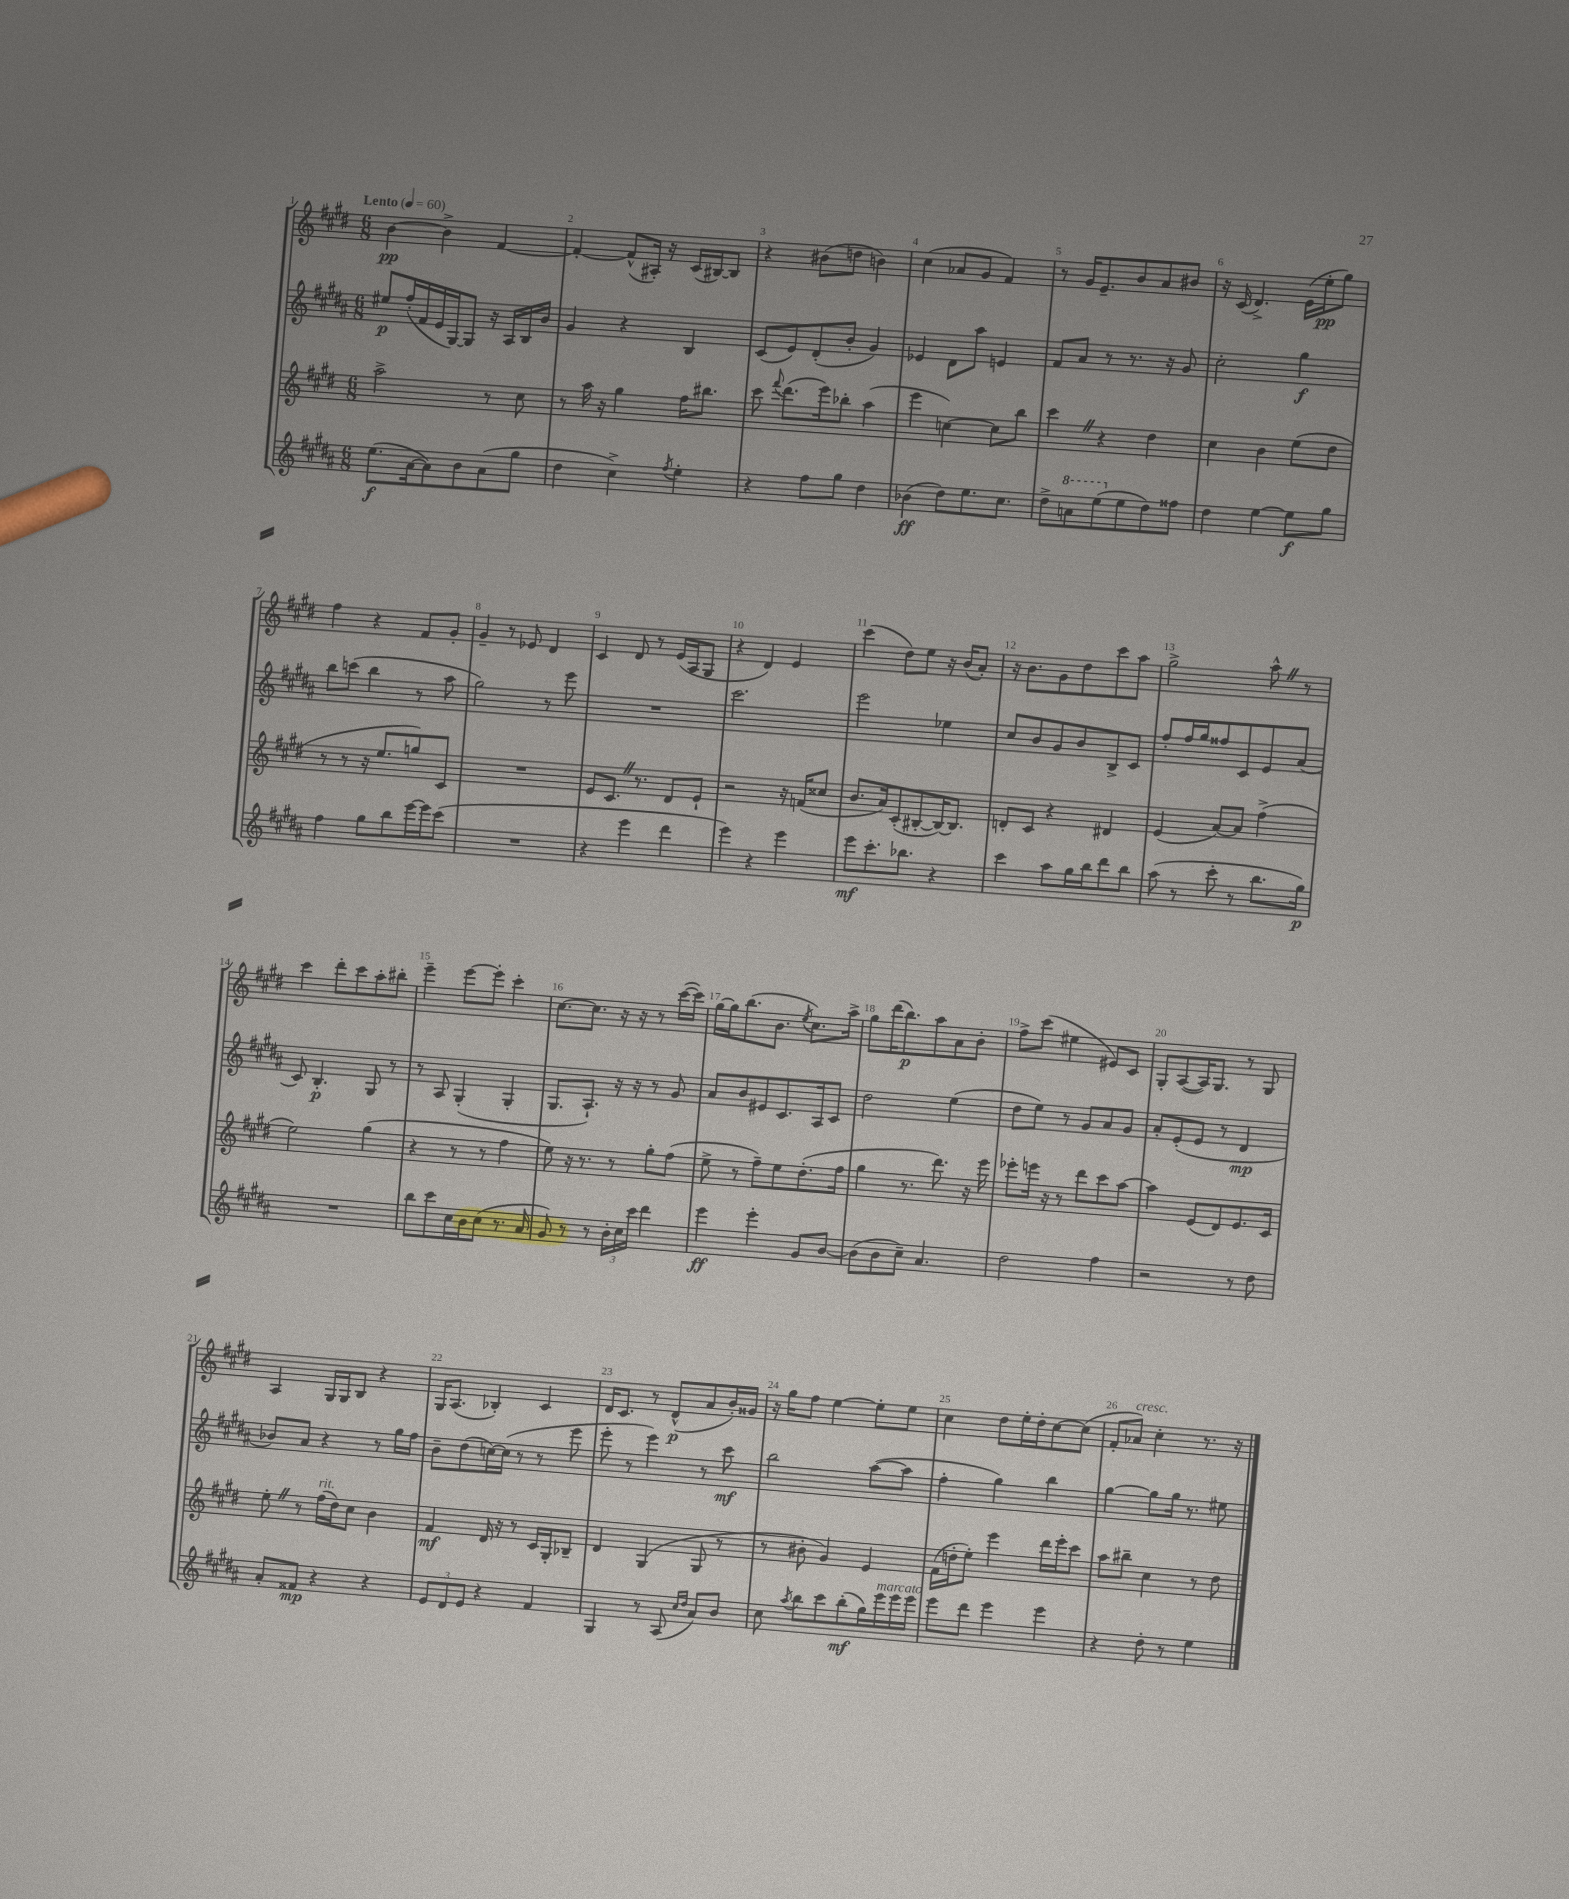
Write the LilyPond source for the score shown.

<<
\new StaffGroup <<
\new Staff = "s0" {
    \clef treble \key e \major \numericTimeSignature \time 6/8 \tempo "Lento" 4 = 60
    \autoBeamOff b'4~\pp b'4-> fis'4~ |
    fis'4~-. fis'8[-^( ais16]-.) r16 cis'16[( bis16~) bis8] |
    r4 bis'8[( d''8] b'4) |
    cis''4( aes'8[ gis'8] fis'4) |
    r8 gis'16[ e'8.-- b'8 a'8 bis'8] |
    r16 cis'16( dis'4.->) e'16[( e''16-.\pp gis''8]) |
    fis''4 r4 fis'8[ gis'8]-. |
    gis'4-- r8 ees'8 dis'4 |
    cis'4 dis'8 r8 e'16[( a16 gis8] |
    r4 dis'4) e'4 |
    cis'''4( dis''8[) e''8] r16 b'16[( a'8]-.) |
    r16 b'8.[ gis'8 dis''8 cis'''8 a''8] |
    gis''2-> a''8-^ \once \override BreathingSign.text = \markup { \musicglyph "scripts.caesura.straight" } \breathe r8 |
    cis'''4 dis'''8[-. cis'''8 a''8-. bis''8]-. |
    e'''4-- e'''8[~ e'''8]-. cis'''4-. |
    cis''8.[~ cis''8.] r16 r16 r8 cis'''16[~( cis'''16]) |
    gis''16[~ gis''16 b''8.( b'8.] \acciaccatura { e''8 } cis''8.[) a''16]-> |
    gis''8[ dis'''16( b''8.\p) a''8 a'8 b'8]-. |
    fis''8[-> cis'''8]( eis''4 eis'8[) cis'8] |
    gis8[-. a8~( a16) gis8.] r8 gis8 |
    a4 gis16[ gis16 b8] r4 |
    gis16[ a8.]( bes4-.) cis'4 |
    dis'16[ cis'8.] r8 dis'8[-^\p( a'8 b'16-.) gisis'16] |
    r16 gis''16[ fis''8] e''4~ e''8[-. e''8] |
    cis''4 dis''8[ e''16-. dis''16-. cis''8~ cis''8]( |
    fis'8[-. aes'8]^\markup { \italic "cresc." }) cis''4-. r8. r16 \bar "|." |
}
\new Staff = "s1" {
    \clef treble \key b \major \numericTimeSignature \time 6/8
    \autoBeamOff eis''8[\p fis''16-.( fis'16 e'16 gis16~) gis8] r16 ais16[ b16 b'16] |
    gis'4 r4 b4 |
    cis'8[( e'8) dis'8-.( b'8]-. gis'4) |
    ees'4 dis'8[ ais''8] e'4 |
    fis'8[ ais'8] r8 r8. r16 gis'8 |
    cis''2-. gis''4\f |
    b''8[ c'''8]( b''4 r8 ais''8 |
    gis''2) r8 e'''8 |
    R2. |
    cis'''2. |
    e'''2 ees''4 |
    cis''8[ b'8 gis'8 b'8 b8-> cis'8] |
    fis''8[-. fis''16 gis''16 fisis''8 cis'8 e'8 ais'8]( |
    cis'8) b4.-.\p gis8 r8 |
    r8 ais8 gis4-.( gis4-. |
    gis8.[ ais8.]-!) r16 r16 r8 gis'8 |
    ais'8[ b'8 eis'8 cis'8. ais16 cis'8] |
    dis''2 e''4( |
    dis''8[ e''8]) r8 gis'8[ ais'8 gis'8] |
    ais'8[-. e'8-.( e'8] r8 dis'4\mp |
    bes'8[) ais'8] r4 r8 gis''16[ fis''16] |
    b'8[-- dis''8( c''16~) c''16]( r8 r8 e'''8 |
    e'''8-. r8 e'''4) r8 cis'''8\mf |
    b''2 ais''8[~( ais''8] |
    fis''4-. gis''4) b''4 |
    gis''4~ gis''8[ gis''16] r8. eis''8 \bar "|." |
}
\new Staff = "s2" {
    \clef treble \key e \major \numericTimeSignature \time 6/8
    \autoBeamOff a''2-> r8 cis''8 |
    r8 a''16 r16 gis''4 fis''16[ bis''8.] |
    cis'''8 \appoggiatura { fis'''8 } dis'''8.[( e'''16) bes''8]-. a''4( |
    e'''4 c''4~) c''8[ b''8] |
    cis'''4 \once \override BreathingSign.text = \markup { \musicglyph "scripts.caesura.straight" } \breathe r4 dis''4 |
    cis''4 b'4 e''8[( dis''8] |
    r8 r8 r16 e''8.[ g''8) cis'8] |
    R2. |
    e'8[ cis'8.] \once \override BreathingSign.text = \markup { \musicglyph "scripts.caesura.straight" } \breathe r8. dis'8[ e'8]-! |
    r2 r16 f'16[( cisis''8] |
    b'8.[ a'16) cis'8-.( bis8~-. bis16~) bis8.] |
    d'8[-. cis'8] r4 dis'4 |
    e'4( a'8[~) a'8] fis''4->( |
    e''2) gis''4( |
    r4 r8 r8 fis''4 |
    e''8) r16 r8. r8 gis''8[-. fis''8]( |
    e''8-> r8 fis''8[--) e''8 dis''8.-.( fis''16] |
    gis''4 r8. dis'''8.) r16 e'''16 |
    ees'''8[-. e'''16] r16 r8 dis'''8[ cis'''8 a''8]~ |
    a''4 e'8[( dis'8) e'8. cis'16] |
    e''8-. \once \override BreathingSign.text = \markup { \musicglyph "scripts.caesura.straight" } \breathe r8 fis''16[^\markup { \italic "rit." }( dis''16) cis''8] b'4 |
    fis'4\mf dis'16 r16 r8 cis'16[ gis16-. bes8]-- |
    dis'4 gis4( gis8 r8 |
    r8 bis'8-. gis'4) e'4 |
    fis'16[( d''16-. e''8]-.) e'''4 dis'''16[ e'''16-. cis'''8] |
    a''8[ bis''8]-- cis''4 r8 dis''8 \bar "|." |
}
\new Staff = "s3" {
    \clef treble \key b \major \numericTimeSignature \time 6/8
    \autoBeamOff e''8.[\f( ais'16~ ais'8) b'8 ais'8( gis''8] |
    dis''4 cis''4->) \acciaccatura { fis''8 } e''4-. |
    r4 fis''8[ gis''8] dis''4 |
    bes'4\ff( dis''8[) e''8. cis''8.] |
    dis''8[-> \ottava #1 a''8 e'''8( \ottava #0 e''8 dis''8) fisis''8] |
    dis''4 e''4~ e''8[\f gis''8] |
    fis''4 gis''8[ b''8 e'''16~ e'''16 cis'''8]( |
    R2. |
    r4 e'''4 dis'''4 |
    e'''4) r4 e'''4 |
    e'''8[\mf cis'''8.-. bes''8.] r4 |
    cis'''4 ais''8[ gis''16 b''16 dis'''8 b''8] |
    ais''8( r8 cis'''8-. r8 b''8.[ gis''16]\p) |
    R2. |
    b''8[ cis'''8 cis''16 b'16 cis''8]( r8. ais'16 |
    gis'8) r8 r8 \tuplet 3/2 { b'16[-. cis''16 cis'''16] } dis'''4 |
    e'''4\ff e'''4-. gis'8[ b'8]~ |
    b'8[( b'8 cis''8]--) ais'4. |
    dis''2 fis''4 |
    r2 r8 dis''8 |
    ais'8[-. fisis'8]\mp r4 r4 |
    \tuplet 3/2 { e'8[ dis'8 e'8] } r4 fis'4 |
    gis4 r8 ais8( \grace { cis''16[ dis''16] } ais'8[) b'8] |
    cis''8 \acciaccatura { ais''8 } b''8[ cis'''8 b''8-.\mf( gis''16) e'''16^\markup { \italic "marcato" } e'''16 e'''16] |
    e'''8[ dis'''8] e'''4 e'''4 |
    r4 dis''8-. r8 e''4 \bar "|." |
}
>>
>>
\layout { \context { \Score \override BarNumber.break-visibility = ##(#f #t #t) barNumberVisibility = #all-bar-numbers-visible } }
